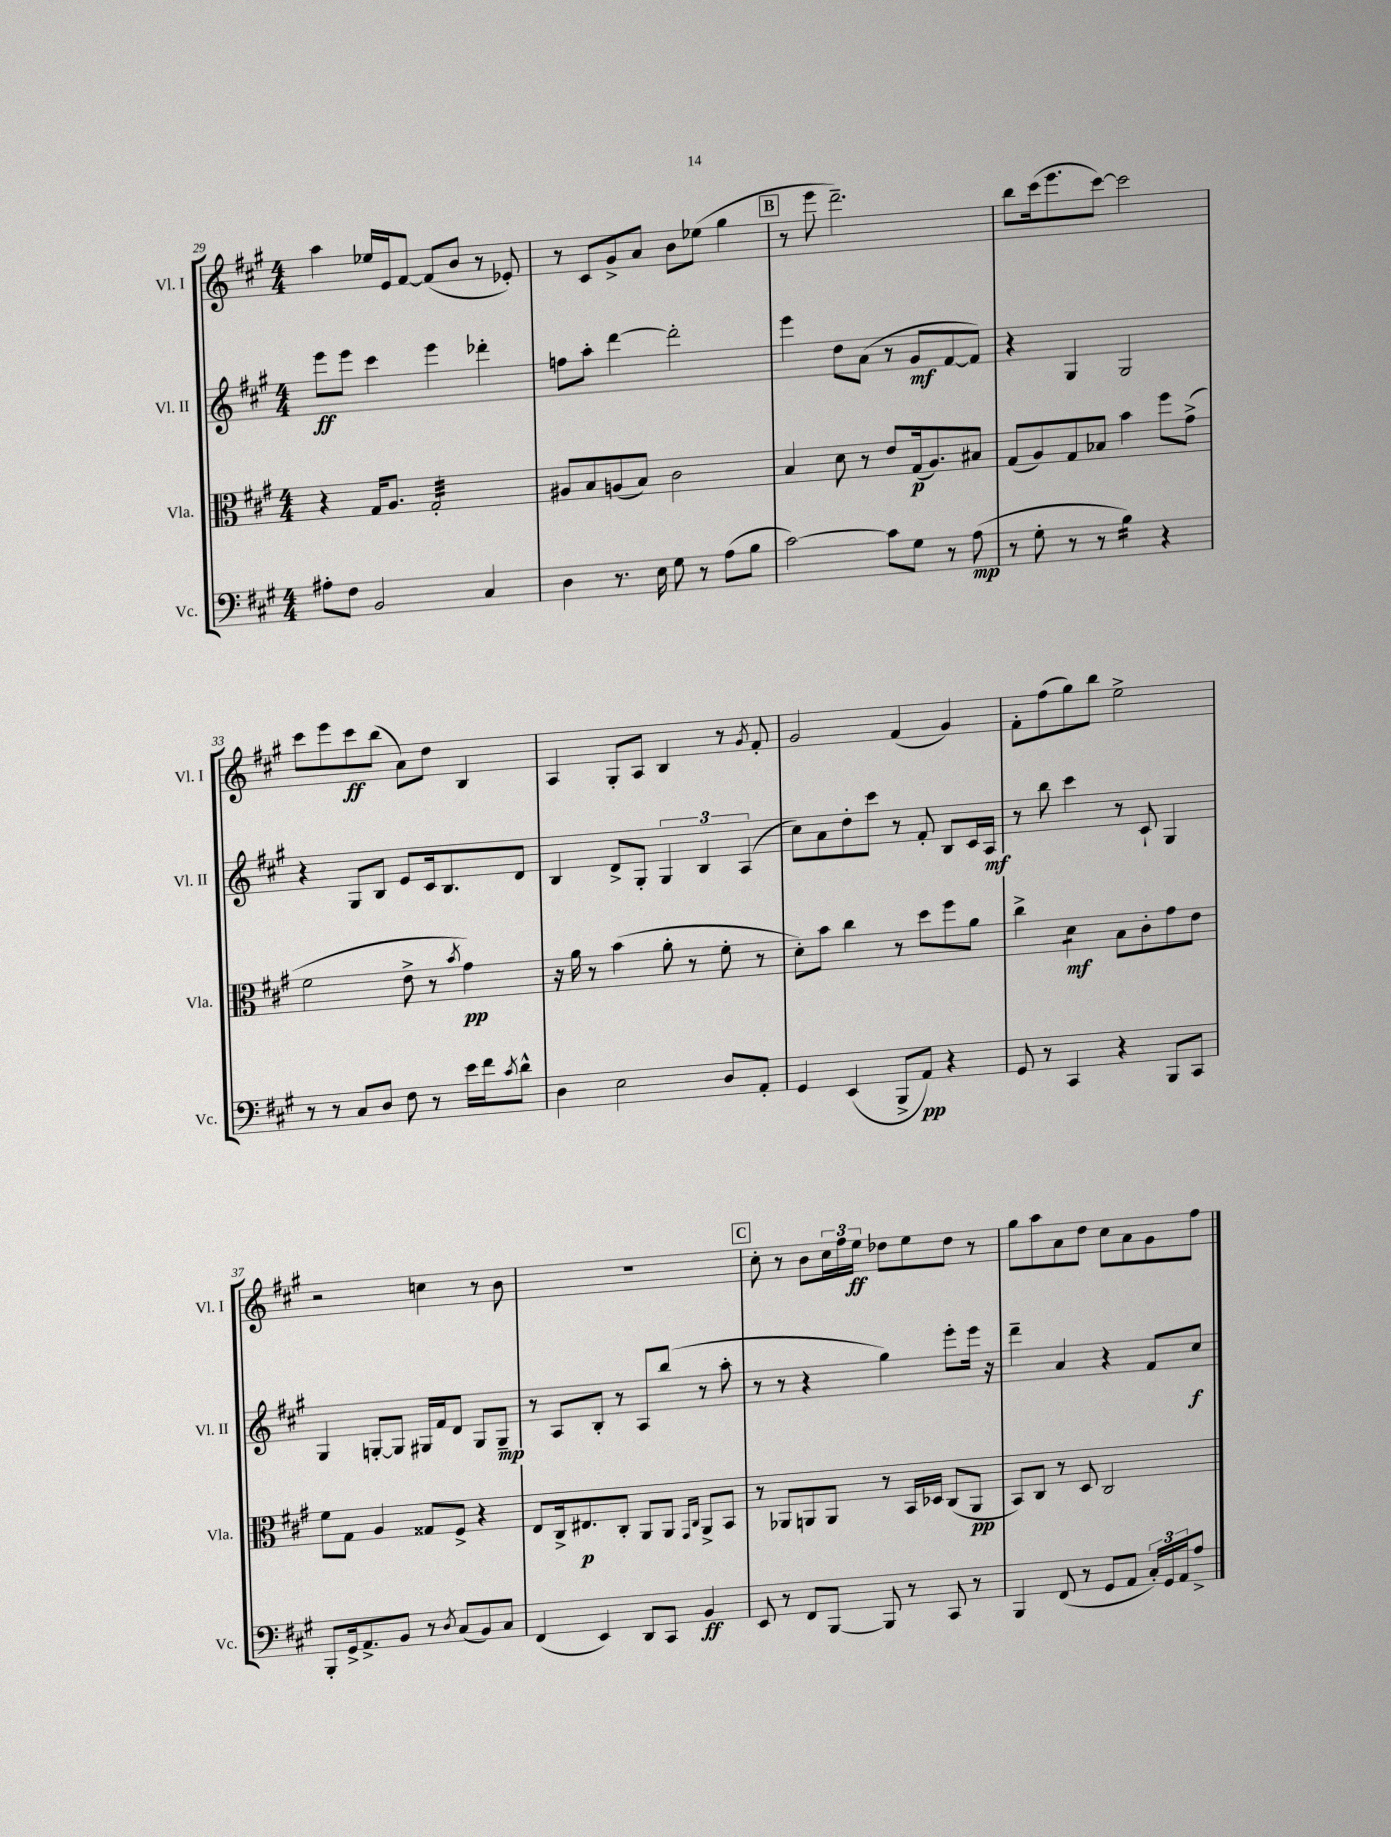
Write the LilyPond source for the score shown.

<<
\new StaffGroup <<
\new Staff = "s0" \with { instrumentName = "Vl. I" shortInstrumentName = "Vl. I" } {
    \clef treble \key a \major \numericTimeSignature \time 4/4
    a''4 ees''16 e'16 fis'8~ fis'8( b'8 r8 ees'8-.) |
    r8 cis'8 gis'8-> a'8 b'8 ees''8( gis''4 |
    \mark \markup { \box "B" } r8 e'''8 d'''2.--) |
    b''8 cis'''16( e'''8. cis'''8~) cis'''2 |
    cis'''8 e'''8 cis'''8\ff b''8( a'8) d''8 b4 |
    a4 gis8-. a8 b4 r8 \acciaccatura { gis'8 } fis'8-. |
    gis'2 fis'4( gis'4) |
    fis'8-. fis''8( gis''8) b''8 e''2-> |
    r2 c''4 r8 b'8 |
    R1 |
    \mark \markup { \box "C" } cis''8-. r8 b'8 \tuplet 3/2 { cis''16 fis''16 e''16\ff } des''8 e''8 des''8 r8 |
    gis''8 a''8 a'8 d''8 cis''8 a'8 gis'8 fis''8 \bar "|." |
}
\new Staff = "s1" \with { instrumentName = "Vl. II" shortInstrumentName = "Vl. II" } {
    \clef treble \key a \major \numericTimeSignature \time 4/4
    e'''8\ff e'''8 cis'''4 e'''4 des'''4-. |
    f''8 a''8-. d'''4~ d'''2-. |
    \mark \markup { \box "B" } e'''4 d''8 a'8( r8 gis'8\mf fis'8~ fis'8) |
    r4 gis4 gis2 |
    r4 gis8 b8 e'8 cis'16 b8. d'8 |
    b4 d'8-> gis8-. \tuplet 3/2 { gis4 b4 a4( } |
    cis''8) a'8 d''8-. cis'''8 r8 fis'8-. b8 cis'16 a16\mf |
    r8 b''8 cis'''4 r8 cis'8-! gis4 |
    gis4 g8~-. g8 gis16 fis'16 d'8 gis8 gis8--\mp |
    r8 a8 b8-. r8 a8 b''8( r8 a''8-. |
    \mark \markup { \box "C" } r8 r8 r4 gis''4) e'''8-. e'''16 r16 |
    d'''4-- a'4 r4 fis'8 cis''8\f \bar "|." |
}
\new Staff = "s2" \with { instrumentName = "Vla." shortInstrumentName = "Vla." } {
    \clef alto \key a \major \numericTimeSignature \time 4/4
    r4 gis16 a8. gis2:32-. |
    ais8 b8 a8( b8) cis'2 |
    \mark \markup { \box "B" } b4 d'8 r8 e'8 gis16\p( a8.) bis8 |
    gis8( a8) gis8 bes8 b'4 fis''8 gis'8->( |
    fis'2 e'8-> r8 \acciaccatura { b'8 } gis'4\pp) |
    r16 a'16 r8 b'4( a'8-. r8 fis'8-. r8 |
    d'8-.) b'8 cis''4 r8 d''8 fis''8 a'8 |
    cis''4-> d'4:8\mf b8 cis'8-. gis'8 e'8 |
    fis'8 gis8 a4 gisis8 fis8-> r4 |
    e8 cis16-> eis8.\p cis8-. a,8 a,8 \grace { gis,16 cis16 } a,8-> b,8 |
    \mark \markup { \box "C" } r8 aes,8 a,8 a,8 r8 b,16 des16 cis8( a,8\pp |
    b,8) cis8 r8 d8 cis2 \bar "|." |
}
\new Staff = "s3" \with { instrumentName = "Vc." shortInstrumentName = "Vc." } {
    \clef bass \key a \major \numericTimeSignature \time 4/4
    ais8-. fis8 b,2 cis4 |
    d4 r8. e16 gis8 r8 a8( b8 |
    \mark \markup { \box "B" } cis'2~) cis'8 gis8 r8 a8\mp( |
    r8 gis8-. r8 r8 b4:16) r4 |
    r8 r8 cis8 d8 fis8 r8 e'16 fis'16 \acciaccatura { cis'8 } d'8-^ |
    d4 e2 d8 a,8-. |
    gis,4 e,4( b,,8-> a,8\pp) r4 |
    gis,8 r8 cis,4 r4 b,,8 cis,8 |
    b,,8-. gis,16-> a,8.-> b,8 r8 \acciaccatura { d8 } cis8( b,8) cis8 |
    fis,4( e,4) d,8 cis,8 b,4\ff |
    \mark \markup { \box "C" } e,8 r8 fis,8 b,,8~ b,,8 r8 cis,8 r8 |
    b,,4 fis,8( r8 gis,8 a,8 \tuplet 3/2 { cis16-.) gis,16 a,16 } a8-> \bar "|." |
}
>>
>>
\layout { \context { \Score currentBarNumber = #29 } }
